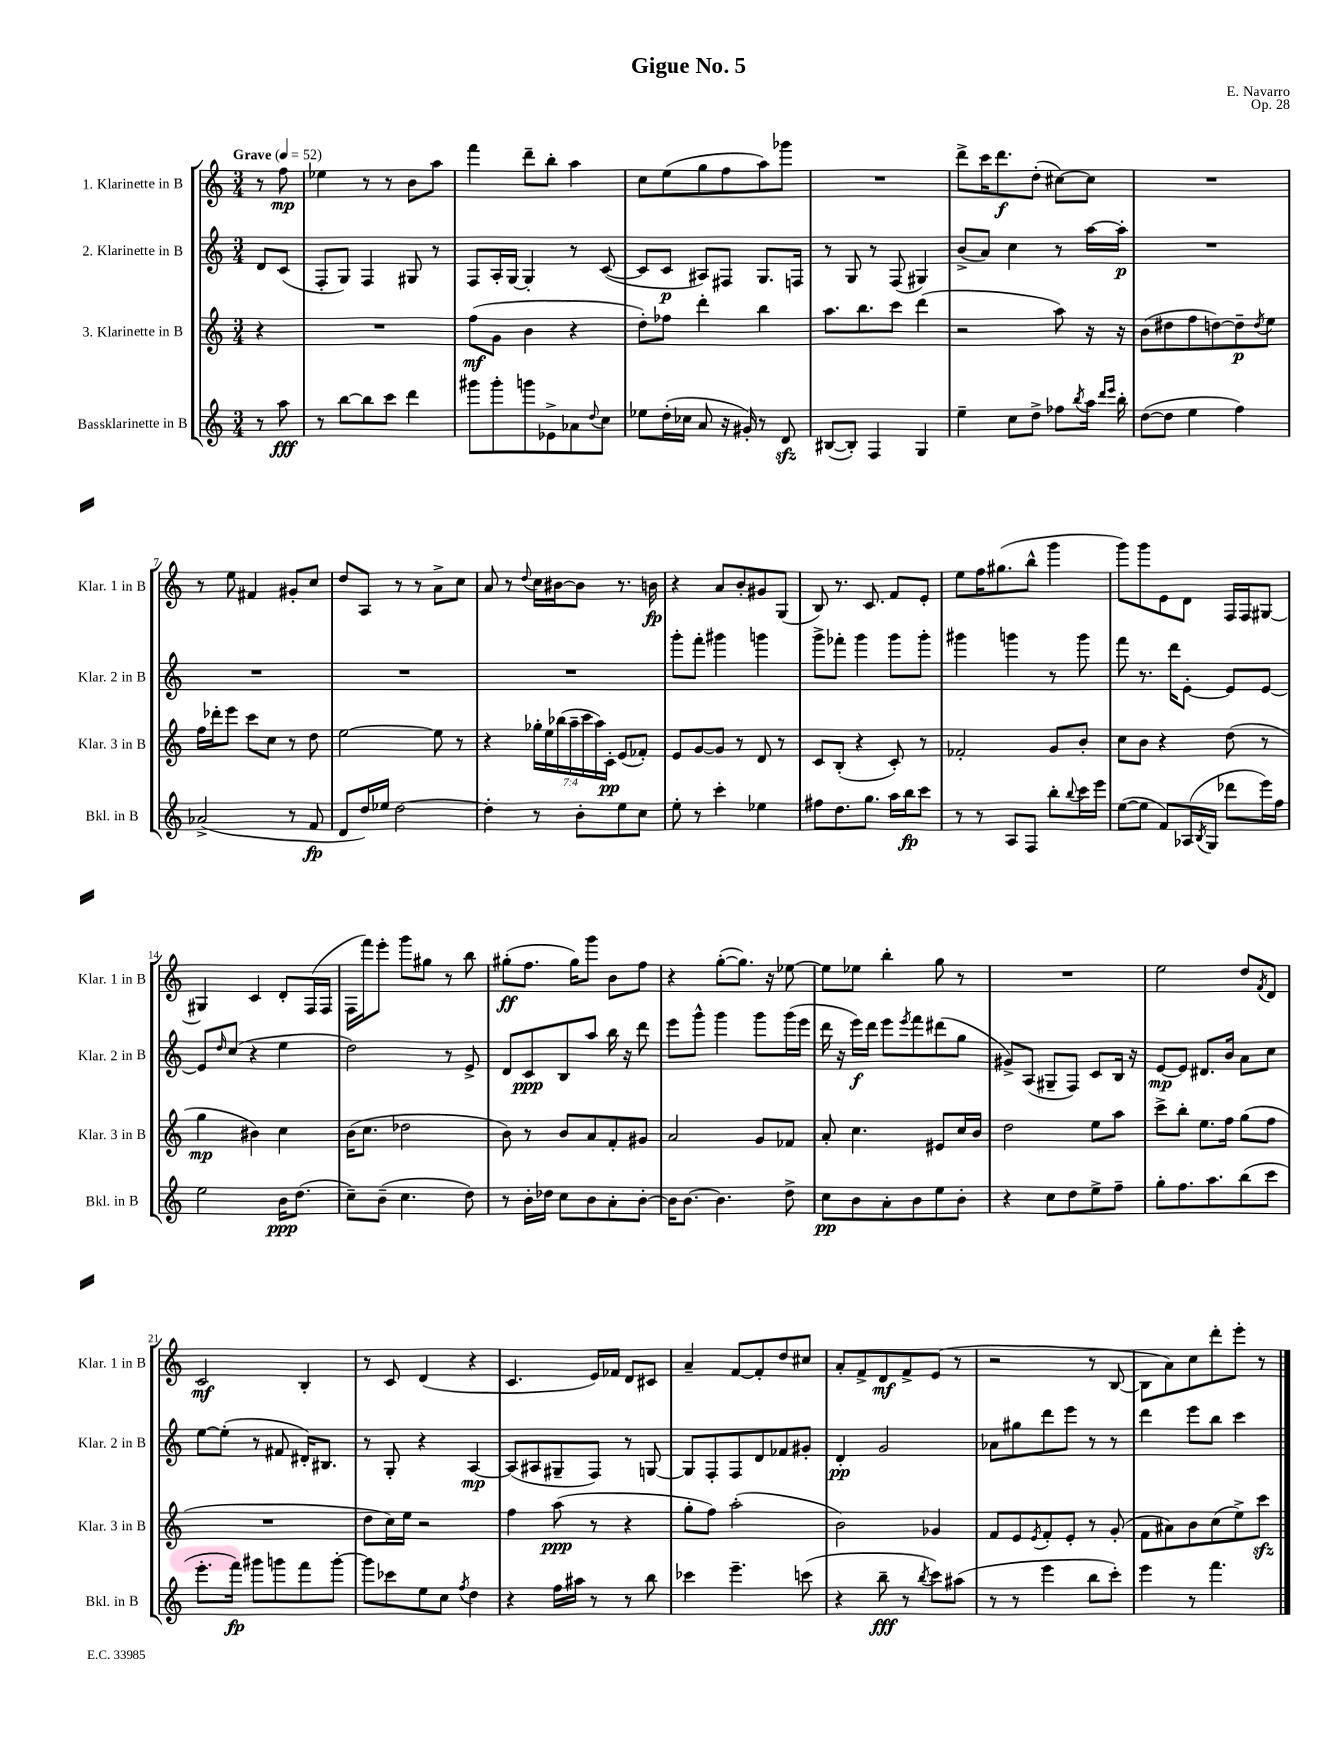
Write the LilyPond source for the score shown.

\header { title = "Gigue No. 5" composer = "E. Navarro" opus = "Op. 28" }
<<
\new StaffGroup <<
\new Staff = "s0" \with { instrumentName = "1. Klarinette in B" shortInstrumentName = "Klar. 1 in B" } {
    \clef treble \key c \major \numericTimeSignature \time 3/4 \partial 4 \tempo "Grave" 4 = 52
    r8 f''8\mp |
    ees''4 r8 r8 b'8 a''8 |
    f'''4 d'''8-- b''8-. a''4 |
    c''8 e''8( g''8 f''8 a''8) ges'''8 |
    R2. |
    d'''8-> c'''16 d'''8.\f d''8-.( cis''8~) cis''8 |
    R2. |
    r8 e''8 fis'4 gis'8-. c''8 |
    d''8 a8 r8 r8 a'8-> c''8 |
    a'8 r8 \appoggiatura { d''8 } c''16 bis'16~ bis'8 r8. b'16\fp |
    r4 a'8 b'8-. gis'8 g8( |
    b8) r8. c'8. f'8 e'8-. |
    e''8 f''16 gis''8.( b''8-^ g'''4 |
    g'''8) g'''8 e'8 d'8 f16 f16 gis8~ |
    gis4 c'4 d'8-. f16( f16 |
    f16 f'''16) e'''8-. g'''8 gis''8 r8 b''8 |
    gis''8-.\ff( f''8. gis''16) g'''8 b'8 f''8 |
    r4 g''8~-.( g''8.) r16 ees''8~ |
    ees''8 ees''8 b''4-. g''8 r8 |
    R2. |
    e''2 d''8 \acciaccatura { f'8 } d'8 |
    c'2\mf b4-. |
    r8 c'8 d'4( r4 |
    c'4. e'16) fes'16 d'8 cis'8 |
    a'4-- f'8~ f'8-. d''8 cis''8 |
    a'8-. f'8-> d'8\mf f'8-> e'8( r8 |
    r2 r8 b8~ |
    b8 a'8) c''8 d'''8-. e'''8-. r8 \bar "|." |
}
\new Staff = "s1" \with { instrumentName = "2. Klarinette in B" shortInstrumentName = "Klar. 2 in B" } {
    \clef treble \key c \major \numericTimeSignature \time 3/4 \partial 4
    d'8 c'8( |
    f8-. g8) f4 gis8 r8 |
    f8 a16-. g16~ g4-. r8 c'8~( |
    c'8 c'8\p ais8) fis8 g8. f16 |
    r8 g8 r8 f8( gis4) |
    b'8->( a'8) c''4 r8 a''16~ a''16-.\p |
    R2. |
    R2. |
    R2. |
    R2. |
    g'''8-. f'''8-. gis'''4 g'''4 |
    g'''8-> fes'''8-. g'''4 g'''8 g'''8-. |
    gis'''4 g'''4 r8 g'''8 |
    f'''8 r8. d'''16 e'8~-. e'8 e'8~ |
    e'8 \grace { d''16 } c''8( r4 e''4 |
    d''2) r8 e'8-> |
    d'8 c'8\ppp b8 a''8 b''16 r16 d'''8 |
    e'''8 g'''8-^ g'''4 g'''8 g'''16( e'''16 |
    d'''16 r16 e'''16\f) d'''16 e'''8 \acciaccatura { e'''8 } f'''8 dis'''8( g''8 |
    gis'8->) a8( gis8-- f8) c'8 b16 r16 |
    e'8~\mp e'8 dis'8. b'16 a'8 c''8 |
    e''8~ e''8-.( r8 fis'8 dis'16-.) bis8. |
    r8 g8-. r4 a4~\mp |
    a8( ais8 gis8-- f8) r8 g8~ |
    g8 f8-. f8 d'8 fes'8 gis'8-. |
    d'4-.\pp g'2 |
    aes'8 gis''8 d'''8 e'''8 r8 r8 |
    d'''4 e'''8 b''8 c'''4 \bar "|." |
}
\new Staff = "s2" \with { instrumentName = "3. Klarinette in B" shortInstrumentName = "Klar. 3 in B" } {
    \clef treble \key c \major \numericTimeSignature \time 3/4 \override Staff.TupletNumber.text = #tuplet-number::calc-fraction-text \partial 4
    r4 |
    R2. |
    f''8\mf( g'8 b'4 r4 |
    d''8-.) fes''8 d'''4-. b''4 |
    a''8. b''8. c'''8 d'''4( |
    r2 a''8) r16 r16 |
    b'8( dis''8 f''8 d''8~) d''8--\p \acciaccatura { d''8 } e''8 |
    f''16 des'''16-. e'''8 c'''8 c''8 r8 d''8 |
    e''2~ e''8 r8 |
    r4 \tuplet 7/4 { ges''16-. e''16 bes''16( a''16-- c'''16 a''16) c'16-.\pp } e'8( fes'8-.) |
    e'8 g'8~ g'8 r8 d'8 r8 |
    c'8 b8-.( r4 c'8-.) r8 |
    fes'2-. g'8 b'8-. |
    c''8 b'8 r4 d''8( r8 |
    g''4\mp bis'4) c''4 |
    b'16( c''8. des''2 |
    b'8) r8 b'8 a'8 f'8-. gis'8 |
    a'2 g'8 fes'8 |
    a'8-. c''4. eis'8 c''16 b'16 |
    d''2 e''8 a''8 |
    c'''8-> b''8-. e''8. f''16 g''8( f''8 |
    R2. |
    d''8 c''16) e''16 r2 |
    f''4 a''8\ppp( r8 r4 |
    g''8-. f''8) a''2-.( |
    b'2) ges'4 |
    f'8 e'8 \acciaccatura { e'8 } f'8-. e'8-. r8 g'8-.( |
    f'8 ais'8) b'8 c''8( e''8->) c'''8\sfz \bar "|." |
}
\new Staff = "s3" \with { instrumentName = "Bassklarinette in B" shortInstrumentName = "Bkl. in B" } {
    \clef treble \key c \major \numericTimeSignature \time 3/4 \partial 4
    r8 a''8\fff |
    r8 b''8~ b''8 c'''8 d'''4 |
    gis'''8 gis'''8-. g'''8 ees'8-> aes'8 \appoggiatura { d''8 } c''8 |
    ees''8 d''16-.( ces''16 a'8 r16 gis'16-.) r8 d'8\sfz |
    bis8~( bis8-.) f4 g4 |
    e''4-- c''8 d''8-> fes''8 \acciaccatura { b''8 } a''16 \grace { d'''16 e'''16 } b''16-. |
    d''8~( d''8 e''4 f''4) |
    aes'2->( r8 f'8\fp |
    d'8 d''16) ees''16 d''2~ |
    d''4-. r8 b'8-. e''8 c''8 |
    e''8-. r8 c'''4-. ees''4 |
    fis''8 d''8. g''8. a''16 b''16\fp c'''8 |
    r8 r8 a8 f8 b''8-. \appoggiatura { b''8 } c'''16 e'''16 |
    e''8~( e''8 f'8) aes16( \acciaccatura { b8 } g16 des'''8 e'''16) f''16 |
    e''2 b'16\ppp d''8.( |
    c''8--) b'8--( c''4. d''8) |
    r8 b'16-. des''16 c''8 b'8 a'8-. b'8~-. |
    b'16 b'8.~ b'4. d''8-> |
    c''8\pp b'8 a'8-. b'8 e''8 b'8-. |
    r4 c''8 d''8 e''8-> f''8-- |
    g''8-. f''8. a''8. b''8( c'''8 |
    e'''8.-. f'''16\fp) gis'''8 g'''8 f'''8 g'''8~-. |
    g'''8 ces'''8 e''8 c''8 \acciaccatura { f''8 } d''4 |
    r4 f''16 ais''16 r8 r8 b''8 |
    ces'''4 e'''4.-- c'''8( |
    r4 b''8--\fff r8 \acciaccatura { b''8 } c'''8) ais''8( |
    r8 r8 e'''4 b''8 c'''8-.) |
    e'''4 r8 f'''4. \bar "|." |
}
>>
>>
